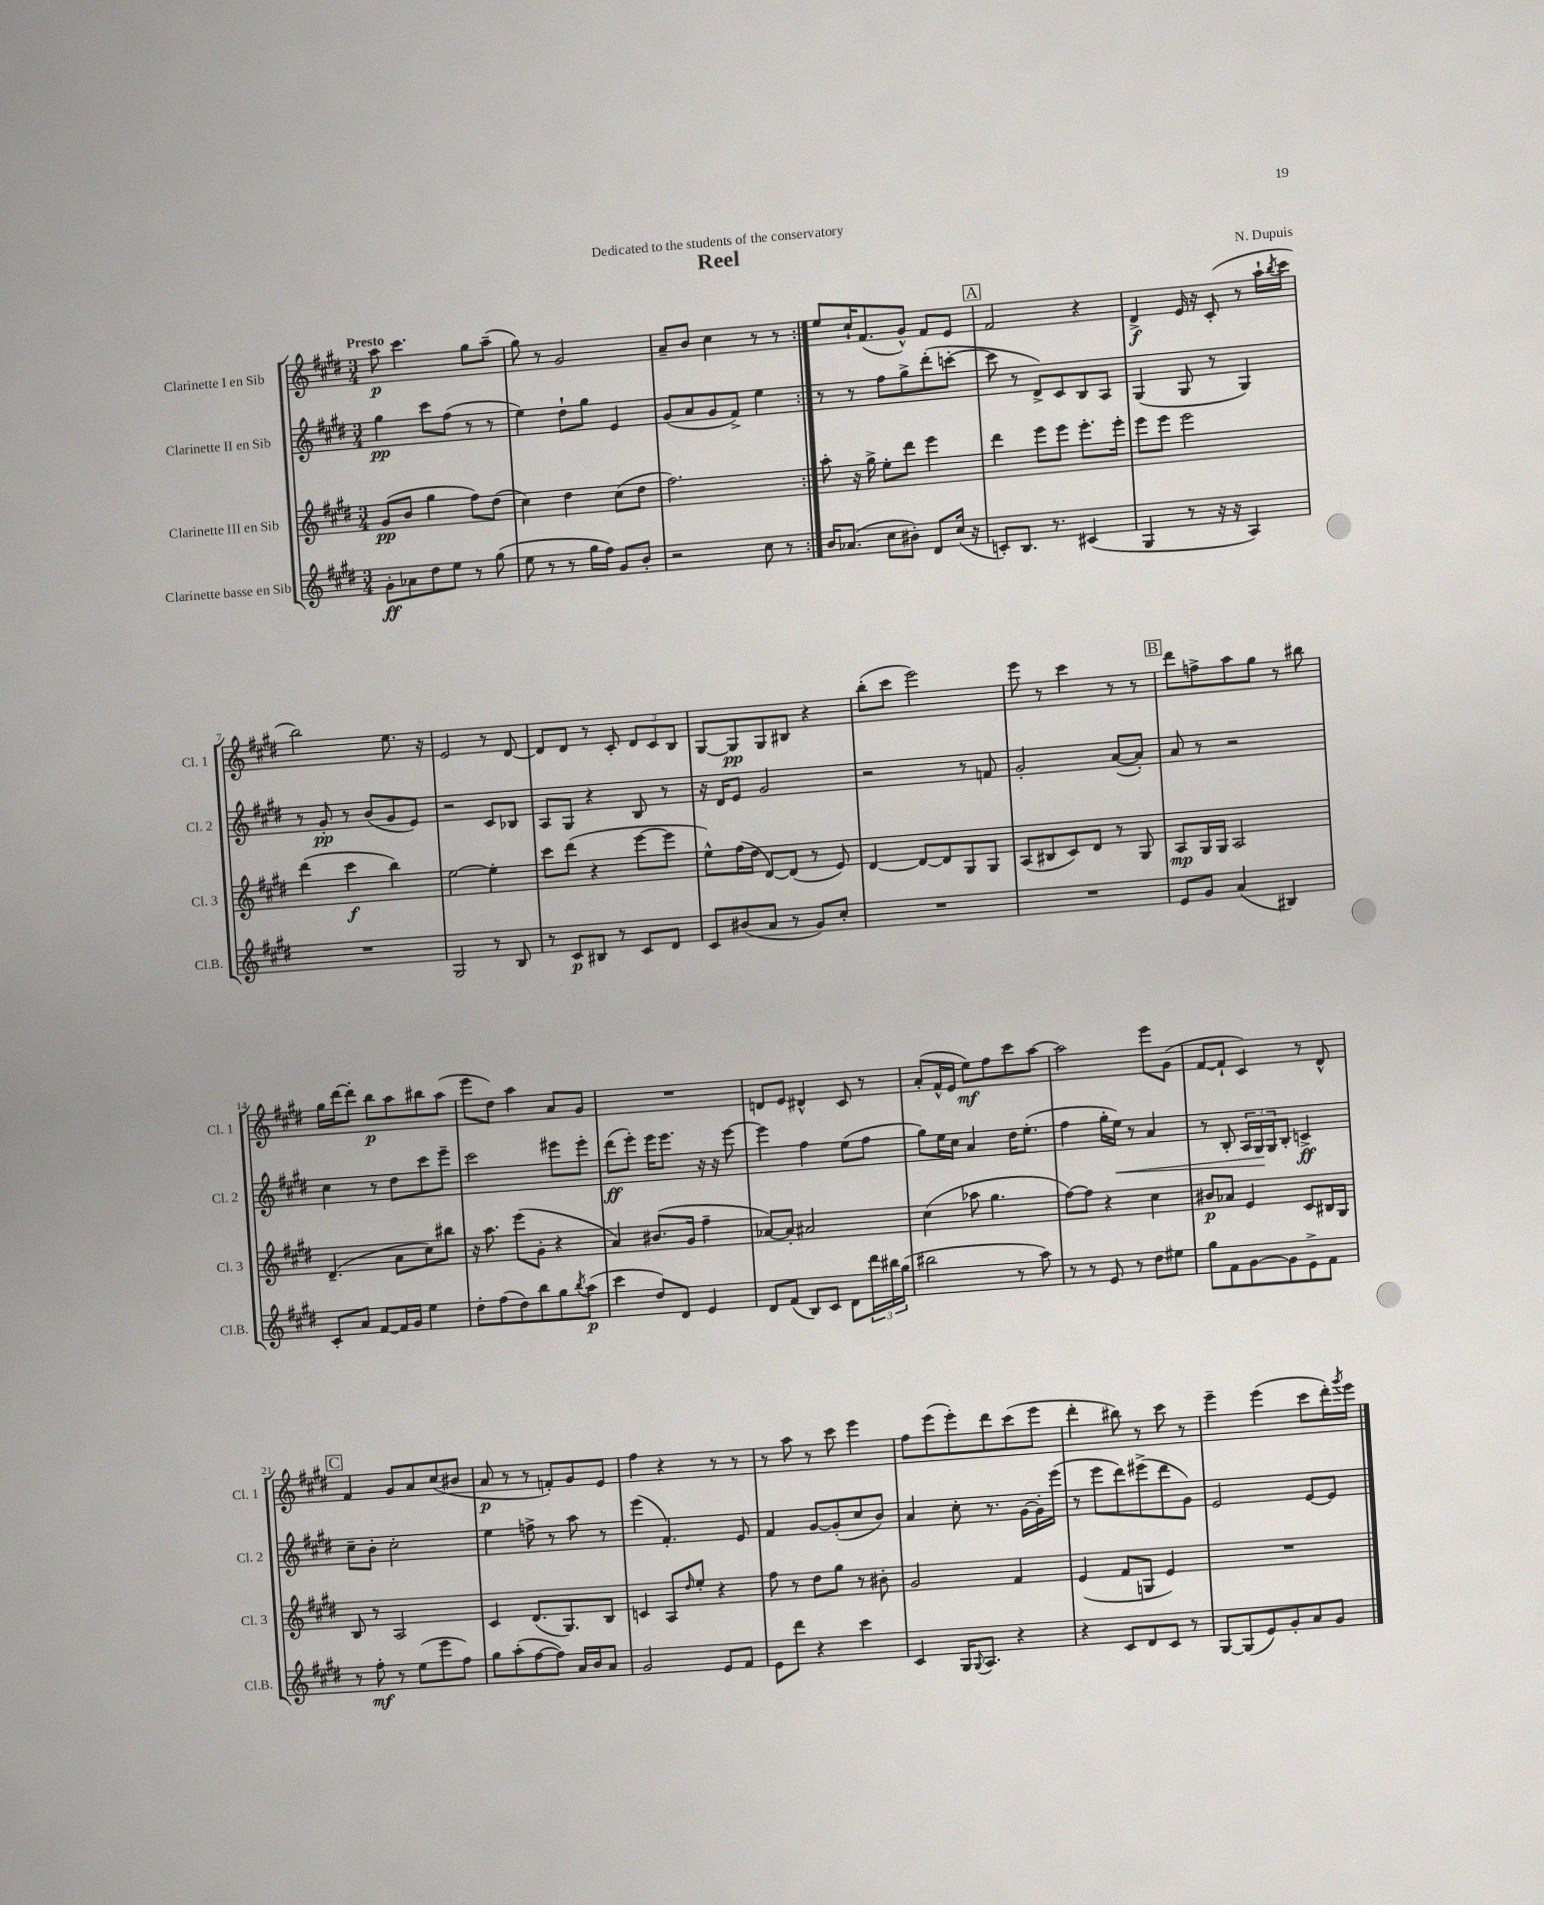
\header { title = "Reel" composer = "N. Dupuis" dedication = "Dedicated to the students of the conservatory" }
<<
\new StaffGroup <<
\new Staff = "s0" \with { instrumentName = "Clarinette I en Sib" shortInstrumentName = "Cl. 1" } {
    \clef treble \key e \major \numericTimeSignature \time 3/4 \tempo "Presto"
    \repeat volta 2 { a''8\p cis'''4. gis''8 a''8--( |
    gis''8) r8 gis'2 |
    a'8-- b'8 cis''4 r8 r8 | }
    e''8 cis''16-! fis'8.( gis'8-^) fis'8 e'8 |
    \mark \markup { \box "A" } fis'2 r4 |
    dis'4->\f e'16 r16 cis'8-.( r8 a''16-! \acciaccatura { b''8 } cis'''16 |
    b''2) e''8. r16 |
    e'2 r8 dis'8~ |
    dis'8 dis'8 r8 cis'8-. \tuplet 3/2 { dis'8 cis'8 b8 } |
    gis8~ gis8\pp gis8 bis8 r4 |
    b''8-.( cis'''8 e'''2) |
    e'''8 r8 cis'''4 r8 r8 |
    \mark \markup { \box "B" } dis'''8 f''8-> a''8 gis''8 r8 bis''8 |
    gis''16 dis'''16~ dis'''8-. b''8\p a''8 bis''8 a''8( |
    e'''8 dis''8) a''4 a'8 gis'8 |
    R2. |
    d'8 e'8 dis'4-^ cis'8 r8 |
    a'8-.( fis'16-^ e'16 e''8\mf) fis''8 cis'''8 a''8~ |
    a''2 e'''8 gis'8( |
    fis'8~ fis'8-! cis'4) r8 dis'8-^ |
    \mark \markup { \box "C" } fis'4 gis'8 a'8 cis''8( bis'8 |
    a'8\p r8 r8 f'8-.) gis'8 e'8 |
    fis''4 r4 r8 r8 |
    r8 a''8 r8 cis'''8 e'''4 |
    fis''8 e'''8( e'''8-.) dis'''8 cis'''8( e'''8 |
    dis'''4-. bis''8) r8 cis'''8 r8 |
    e'''4-- e'''4( cis'''8 dis'''16-.) \acciaccatura { gis'''8 } e'''16 \bar "|." |
}
\new Staff = "s1" \with { instrumentName = "Clarinette II en Sib" shortInstrumentName = "Cl. 2" } {
    \clef treble \key e \major \numericTimeSignature \time 3/4
    \repeat volta 2 { gis''4\pp cis'''8 fis''8( r8 r8 |
    e''4) dis''8-! gis''8 e'4 |
    gis'8( a'8 gis'8 fis'8->) e''4 | }
    r8 r8 fis''8 gis''8-> dis'''8-.( c'''8~-. |
    \mark \markup { \box "A" } c'''8 r8 dis'8->) cis'8 b8 a8 |
    gis4( gis8 r8 gis4) |
    r8 gis'8-.\pp r8 b'8( gis'8 e'8) |
    r2 cis'8 bes8 |
    a8 gis8 r4 b8 r8 |
    r16 dis'16 e'8 gis'2 |
    r2 r8 f'8 |
    gis'2-. a'8~( a'8-.) |
    \mark \markup { \box "B" } a'8 r8 r2 |
    cis''4 r8 dis''8 cis'''8 e'''8-- |
    cis'''2 eis'''8 eis'''8-. |
    dis'''8\ff( e'''8-.) e'''16 e'''8. r16 r16 e'''8~ |
    e'''4 fis''4 e''8( fis''8 |
    gis''8) e''16 cis''16 a'4 dis''16 e''8.-.( |
    fis''4 gis''16-. e''16\<) r8 a'4 |
    r8 b8-. \tuplet 3/2 { a16 gis16\! gis16 } b8-. c'4->\ff |
    \mark \markup { \box "C" } cis''8-- b'8-. cis''2-. |
    e''4 f''8-> r8 a''8 r8 |
    e'''4( fis'4.-.) e'8 |
    fis'4 gis'8~ gis'8-.( cis''8 b'8) |
    a'4 cis''8-. r8. gis'16~ gis'16-. e'''16( |
    r8 e'''8 dis'''8) eis'''8->( dis'''8 gis'8) |
    e'2 e'8~ e'8 \bar "|." |
}
\new Staff = "s2" \with { instrumentName = "Clarinette III en Sib" shortInstrumentName = "Cl. 3" } {
    \clef treble \key e \major \numericTimeSignature \time 3/4
    \repeat volta 2 { gis'8\pp( b'8 gis''4 fis''8) dis''8( |
    cis''4) dis''4 cis''8( dis''8 |
    fis''2.) | }
    a''8-. r16 gis''16-> e''8-. dis'''8 e'''4 |
    \mark \markup { \box "A" } dis'''4 e'''8 e'''8 e'''8.-. e'''16-. |
    e'''8 e'''8 e'''2 |
    dis'''4( cis'''4\f b''4) |
    e''2~ e''4-. |
    cis'''8 dis'''8( r4 e'''8~ e'''8 |
    e''8-^) fis''16( dis''16 dis'8~) dis'8( r8 e'8) |
    dis'4~ dis'8~ dis'8 gis8 gis8 |
    a8( bis8 cis'8) dis'8 r8 gis8 |
    \mark \markup { \box "B" } a8\mp gis16 gis16 a2 |
    dis'4.--( a'8 cis''8) bis''8 |
    r16 a''8. e'''8( gis'8-. r4 |
    a'4) bis'8.( gis'16 fis''4-- |
    aes'8~) aes'8-. ais'2 |
    cis''4( aes''8 gis''4. |
    fis''8~) fis''8 r4 cis''4 |
    bis'8\p aes'8 e'4 cis'8 bis16 gis16 |
    \mark \markup { \box "C" } b8 r8 a2 |
    cis'4 dis'8.( gis8.) b8 |
    c'4 a8 \grace { dis''16 } e''8-. r4 |
    fis''8 r8 dis''8 gis''8 r8 bis'8-. |
    gis'2 fis'4 |
    e'4( fis'8 g8 e'4) |
    R2. \bar "|." |
}
\new Staff = "s3" \with { instrumentName = "Clarinette basse en Sib" shortInstrumentName = "Cl.B." } {
    \clef treble \key e \major \numericTimeSignature \time 3/4
    \repeat volta 2 { gis'8-.\ff aes'8 dis''8 e''8 r8 gis''8( |
    e''8 r8 r8 gis''16 fis''16) gis'8 b'8-. |
    r2 cis''8 r8 | }
    b'16 aes'8.( cis''8 bis'8-.) dis'8 cis''16( r16 |
    \mark \markup { \box "A" } c'8-.) b8. r8. cis'4( |
    gis4 r8 r16 r16 a4) |
    R2. |
    gis2 r8 b8 |
    r8 cis'8\p bis8 r8 cis'8 dis'8 |
    cis'8 bis'8( a'8 r8 gis'8) cis''8-. |
    R2. |
    R2. |
    \mark \markup { \box "B" } e'8 gis'8 a'4( bis4) |
    cis'8-. a'8 fis'8~ fis'16 gis'16 e''4 |
    dis''8-. fis''8( dis''8) b''8 gis''8 \acciaccatura { b''8 } a''8\p( |
    cis'''4 dis''8) dis'8 e'4 |
    dis'8 fis'8( b8) cis'8 dis'8 \tuplet 3/2 { dis'''16 bis''16 gis''16( } |
    bis''2 r8 a''8) |
    r8 r8 e'8 r8 dis''8 eis''8 |
    gis''8 fis'8 gis'8~ gis'8 e'8-> fis'8 |
    \mark \markup { \box "C" } r8 fis''8-.\mf r8 e''8( e'''8 fis''8) |
    gis''8 a''8-.( fis''8~ fis''8) a'16 b'16 a'8 |
    gis'2 e'8 fis'8 |
    e'8 dis'''8 r4 cis'''4 |
    cis'4 gis16 \appoggiatura { gis8 } a8. r4 |
    r4 cis'8 dis'8 cis'8 r8 |
    gis8~ gis8( e'8) gis'8-. a'8 gis'8 \bar "|." |
}
>>
>>
